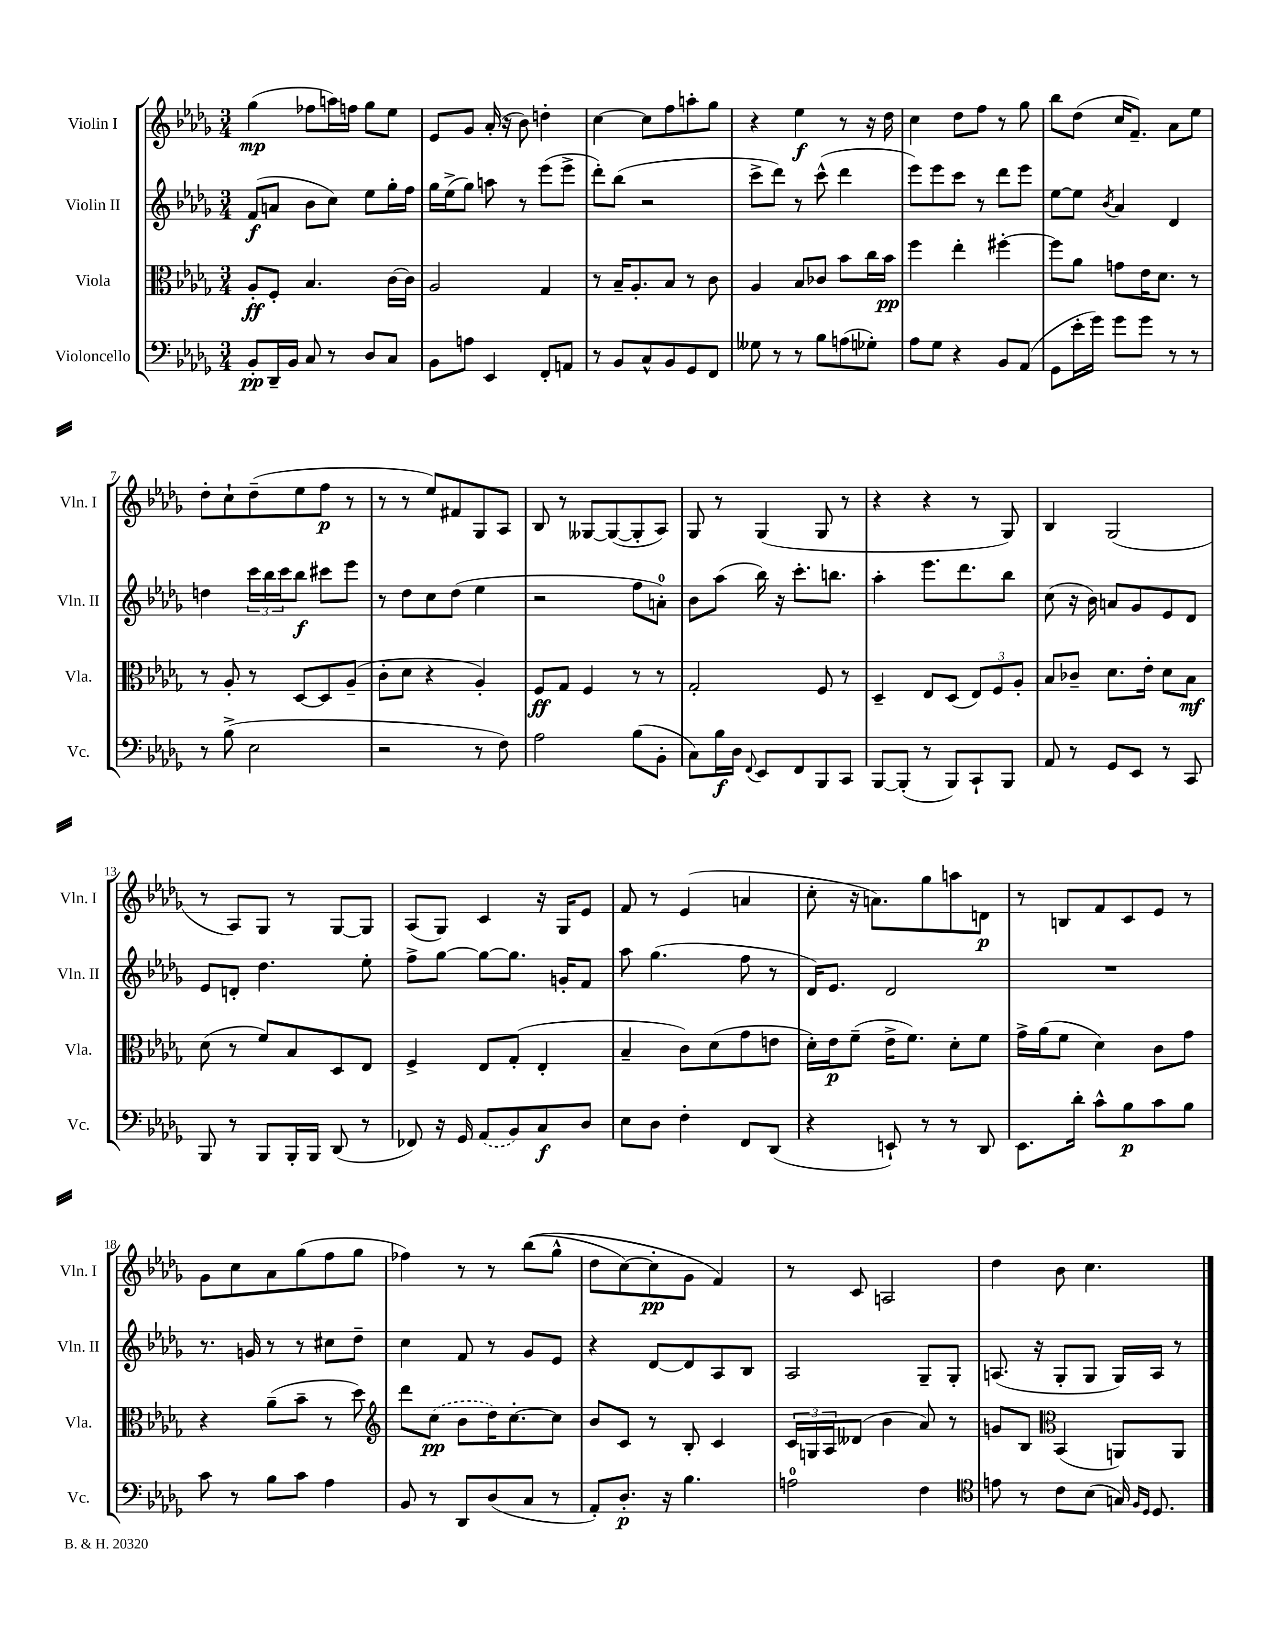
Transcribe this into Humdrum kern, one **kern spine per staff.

**kern	**dynam	**kern	**dynam	**kern	**dynam	**kern	**dynam
*part4	*part4	*part3	*part3	*part2	*part2	*part1	*part1
*staff4	*staff4	*staff3	*staff3	*staff2	*staff2	*staff1	*staff1
*I"Violoncello	*	*I"Viola	*	*I"Violin II	*	*I"Violin I	*
*I'Vc.	*	*I'Vla.	*	*I'Vln. II	*	*I'Vln. I	*
*clefF4	*	*clefC3	*	*clefG2	*	*clefG2	*
*k[b-e-a-d-g-]	*	*k[b-e-a-d-g-]	*	*k[b-e-a-d-g-]	*	*k[b-e-a-d-g-]	*
*M3/4	*	*M3/4	*	*M3/4	*	*M3/4	*
=1	=1	=1	=1	=1	=1	=1	=1
8BB-'/L	pp	8A-'/L	ff	(8f/L	f	(4gg-\	mp
16DD-~/L	.	8F'/J	.	8an/J	.	.	.
16BB-/JJ	.	.	.	.	.	.	.
8C/	.	4.B-/	.	8b-\L	.	8ff-X\L	.
8r	.	.	.	8cc\J)	.	16aan\L)	.
.	.	.	.	.	.	16ffn\JJ	.
8D-/L	.	.	.	8ee-\L	.	8gg-\L	.
8C/J	.	[16c\LL	.	16gg-'\L	.	8ee-\J	.
.	.	16c\JJ]	.	16ff\JJ	.	.	.
=2	=2	=2	=2	=2	=2	=2	=2
8BB-\L	.	2A-/	.	16gg-\LL	.	8e-/L	.
.	.	.	.	(16ee-^\J	.	.	.
8An\J	.	.	.	8gg-\J)	.	8g-/J	.
4EE-/	.	.	.	8aan\	.	(16a-'/	.
.	.	.	.	.	.	16r	.
.	.	.	.	8r	.	8b-\)	.
8FF'/L	.	4G-/	.	(8eee-\L	.	4ddn'\	.
8AAn/J	.	.	.	8eee-^\J	.	.	.
=3	=3	=3	=3	=3	=3	=3	=3
8r	.	8r	.	8ddd-'\L)	.	[4cc\	.
8BB-/L	.	16B-~/KL	.	(8bb-\J	.	.	.
.	.	8.A-'/	.	.	.	.	.
8C^^/	.	.	.	2r	.	8cc\L]	.
8BB-/	.	8B-/J	.	.	.	8ff\	.
8GG-/	.	8r	.	.	.	8aan'\	.
8FF/J	.	8c\	.	.	.	8gg-\J	.
=4	=4	=4	=4	=4	=4	=4	=4
8G--X\	.	4A-/	.	8ccc^\L	.	4r	.
8r	.	.	.	8ddd-\J)	.	.	.
8r	.	8B-/L	.	8r	.	4ee-\	f
8B-\L	.	8c-X/J	.	(8ccc^^\	.	.	.
(8An\	.	8b-\L	.	4ddd-\	.	8r	.
8G-X'\J)	.	16cc\L	.	.	.	16r	.
.	.	16b-\JJ	pp	.	.	16dd-\	.
=5	=5	=5	=5	=5	=5	=5	=5
8A-\L	.	4ff\	.	8eee-\L)	.	4cc\	.
8G-\J	.	.	.	8eee-\	.	.	.
4r	.	4ee-'\	.	8ccc\J	.	8dd-\L	.
.	.	.	.	8r	.	8ff\J	.
8BB-/L	.	[4ff#X'\	.	8ddd-\L	.	8r	.
(8AA-/J	.	.	.	8eee-\J	.	8gg-\	.
=6	=6	=6	=6	=6	=6	=6	=6
8GG-\L	.	8ff#\L]	.	[8ee-\L	.	8bb-\L	.
16e-'\L	.	8a-\J	.	8ee-\J]	.	(8dd-\J	.
16g-\JJ)	.	.	.	.	.	.	.
.	.	.	.	8qb-/	.	.	.
8g-\L	.	8gn\L	.	4a-/	.	16cc/KL	.
.	.	.	.	.	.	8.f~/J)	.
8g-\J	.	16e-\K	.	.	.	.	.
.	.	8.d-\J	.	.	.	.	.
8r	.	.	.	4d-/	.	8a-\L	.
8r	.	8r	.	.	.	8ee-\J	.
!!LO:LB:g=z
=7	=7	=7	=7	=7	=7	=7	=7
8r	.	8r	.	4ddn\	.	8dd-'\L	.
(8B-^\	.	8A-'/	.	.	.	8cc`\	.
2E-\	.	8r	.	24ccc\LL	.	(8dd-~\	.
.	.	.	.	24bb-\	.	.	.
.	.	.	.	24ccc\J	.	.	.
.	.	[8D-/L	.	8bb-\J	f	8ee-\	.
.	.	8D-/]	.	8ccc#X\L	.	8ff\J	p
.	.	(8A-~/J	.	8eee-\J	.	8r	.
=8	=8	=8	=8	=8	=8	=8	=8
2r	.	8c'\L	.	8r	.	8r	.
.	.	8d-\J	.	8dd-\L	.	8r	.
.	.	4r	.	8cc\	.	8ee-/L)	.
.	.	.	.	(8dd-\J	.	8f#X/	.
8r	.	4A-'/)	.	4ee-\	.	8G-/	.
8F\)	.	.	.	.	.	8A-/J	.
=9	=9	=9	=9	=9	=9	=9	=9
2A-\	.	8F/L	ff	2r	.	8B-/	.
.	.	8G-/J	.	.	.	8r	.
.	.	4F/	.	.	.	[8G--X/L	.
.	.	.	.	.	.	(8G--/_	.
(8B-\L	.	8r	.	8ff\L	.	8G--'/]	.
8BB-'\J	.	8r	.	8an'\J)	.	8A-/J)	.
=10	=10	=10	=10	=10	=10	=10	=10
8C\L)	.	2G-'/	.	8b-\L	.	8G-/	.
16B-\L	f	.	.	(8aa-\J	.	8r	.
16D-\JJ	.	.	.	.	.	.	.
8qqFF/	.	.	.	.	.	.	.
8EE-/L	.	.	.	16bb-\)	.	(4G-/	.
.	.	.	.	16r	.	.	.
8FF/	.	.	.	8.ccc'\L	.	.	.
8BBB-/	.	8F/	.	.	.	8G-/	.
.	.	.	.	8.bbn\J	.	.	.
8CC/J	.	8r	.	.	.	8r	.
=11	=11	=11	=11	=11	=11	=11	=11
[8BBB-/L	.	4D-~/	.	4aa-'\	.	4r	.
(8BBB-'/J]	.	.	.	.	.	.	.
8r	.	8E-/L	.	8.eee-\L	.	4r	.
8BBB-/L)	.	(8D-/J	.	.	.	.	.
.	.	.	.	8.ddd-\	.	.	.
8CC`/	.	12E-/L)	.	.	.	8r	.
.	.	12F/	.	.	.	.	.
8BBB-/J	.	.	.	8bb-\J	.	8G-/)	.
.	.	12A-'/J	.	.	.	.	.
=12	=12	=12	=12	=12	=12	=12	=12
8AA-/	.	8B-/L	.	(8cc\	.	4B-/	.
8r	.	8c-X~/J	.	16r	.	.	.
.	.	.	.	16b-\)	.	.	.
8GG-/L	.	8.d-\L	.	8an/L	.	(2G-/	.
8EE-/J	.	.	.	8g-/	.	.	.
.	.	16e-'\Jk	.	.	.	.	.
8r	.	8d-\L	.	8e-/	.	.	.
8CC/	.	8B-\J	mf	8d-/J	.	.	.
!!LO:LB:g=z
=13	=13	=13	=13	=13	=13	=13	=13
8BBB-/	.	(8d-\	.	8e-/L	.	8r	.
8r	.	8r	.	8dn'/J	.	8A-/L)	.
8BBB-/L	.	8f/L)	.	4.dd-\	.	8G-/J	.
16BBB-'/L	.	8B-/	.	.	.	8r	.
16BBB-/JJ	.	.	.	.	.	.	.
(8DD-/	.	8D-/	.	.	.	[8G-/L	.
8r	.	8E-/J	.	8ee-'\	.	8G-/J]	.
=14	=14	=14	=14	=14	=14	=14	=14
8FF-X/)	.	4F^/	.	8ff^\L	.	(8A-/L	.
16r	.	.	.	[8gg-\J	.	8G-/J)	.
16GG-/	.	.	.	.	.	.	.
(8AA-/L	.	8E-/L	.	8gg-\L_	.	4c/	.
8BB-/)	.	(8G-'/J	.	8.gg-\J]	.	.	.
8C/	f	4E-'/	.	.	.	16r	.
.	.	.	.	16gn'/KL	.	16G-/KL	.
8D-/J	.	.	.	8f/J	.	8e-/J	.
=15	=15	=15	=15	=15	=15	=15	=15
8E-\L	.	4B-~/	.	8aa-\	.	8f/	.
8D-\J	.	.	.	(4.gg-\	.	8r	.
4F'\	.	8c\L)	.	.	.	(4e-/	.
.	.	(8d-\	.	.	.	.	.
8FF/L	.	8g-\	.	8ff\	.	4an/	.
(8DD-/J	.	8en\J	.	8r	.	.	.
=16	=16	=16	=16	=16	=16	=16	=16
4r	.	16d-'\LL)	.	16d-/KL)	.	8cc'\	.
.	.	16e-\J	p	8.e-/J	.	.	.
.	.	(8f~\J	.	.	.	16r	.
.	.	.	.	.	.	8.an\L)	.
8EEn`/)	.	16e-^\KL	.	2d-/	.	.	.
.	.	8.f\J)	.	.	.	.	.
8r	.	.	.	.	.	8gg-\	.
8r	.	8d-'\L	.	.	.	8aan\	.
8DD-/	.	8f\J	.	.	.	8dn\J	p
=17	=17	=17	=17	=17	=17	=17	=17
8.EE-\L	.	16g-^\LL	.	2.r	.	8r	.
.	.	(16a-\J	.	.	.	.	.
.	.	8f\J	.	.	.	8Bn/L	.
16d-'\Jk	.	.	.	.	.	.	.
8c^^\L	.	4d-\)	.	.	.	8f/	.
8B-\	p	.	.	.	.	8c/	.
8c\	.	8c\L	.	.	.	8e-/J	.
8B-\J	.	8g-\J	.	.	.	8r	.
!!LO:LB:g=z
=18	=18	=18	=18	=18	=18	=18	=18
8c\	.	4r	.	8.r	.	8g-\L	.
8r	.	.	.	.	.	8cc\	.
.	.	.	.	16gn/	.	.	.
8B-\L	.	(8a-~\L	.	8r	.	8a-\	.
8c\J	.	8b-~\J	.	8r	.	(8gg-\	.
4A-\	.	8r	.	8cc#X\L	.	8ff\	.
.	.	8dd-\)	.	8dd-~\J	.	8gg-\J	.
=19	=19	=19	=19	=19	=19	=19	=19
*	*	*clefG2	*	*	*	*	*
8BB-/	.	8ddd-\L	.	4cc\	.	4ff-X\)	.
8r	.	(8cc\J	pp	.	.	.	.
8DD-/L	.	8b-\L	.	8f/	.	8r	.
(8D-/	.	16dd-\K)	.	8r	.	8r	.
.	.	[8.cc'\	.	.	.	.	.
8C/J	.	.	.	8g-/L	.	((8bb-\L	.
8r	.	8cc\J]	.	8e-/J	.	8gg-^^\J	.
=20	=20	=20	=20	=20	=20	=20	=20
8AA-'/L)	.	8b-/L	.	4r	.	8dd-\L	.
8.D-'/J	p	8c/J	.	.	.	[8cc\)	.
.	.	8r	.	[8d-/L	.	8cc'\]	pp
16r	.	.	.	.	.	.	.
4.B-\	.	8B-'/	.	8d-/]	.	8g-\J	.
.	.	4c/	.	8A-/	.	4f/)	.
.	.	.	.	8B-/J	.	.	.
=21	=21	=21	=21	=21	=21	=21	=21
2An\	.	24c/LL	.	2A-/	.	8r	.
.	.	24Gn/	.	.	.	.	.
.	.	24A-/J	.	.	.	.	.
.	.	(8d--X/J	.	.	.	8c/	.
.	.	4b-\	.	.	.	2An/	.
4F\	.	8a-/)	.	8G-~/L	.	.	.
.	.	8r	.	8G-'/J	.	.	.
=22	=22	=22	=22	=22	=22	=22	=22
*clefC4	*	*	*	*	*	*	*
8en\	.	8gn/L	.	(8.An/	.	4dd-\	.
8r	.	8B-/J	.	.	.	.	.
.	.	.	.	16r	.	.	.
*	*	*clefC3	*	*	*	*	*
8c\L	.	(4BB-/	.	8G-'/L	.	8b-\	.
(8B-\J	.	.	.	8G-/J	.	4.cc\	.
16Gn/)	.	8AAn/L)	.	16G-/LL)	.	.	.
16qqF/LL	.	.	.	.	.	.	.
16qqD-/JJ	.	.	.	.	.	.	.
8.D-/	.	.	.	16A/JJ	.	.	.
.	.	8AA/J	.	8r	.	.	.
==	==	==	==	==	==	==	==
*-	*-	*-	*-	*-	*-	*-	*-
